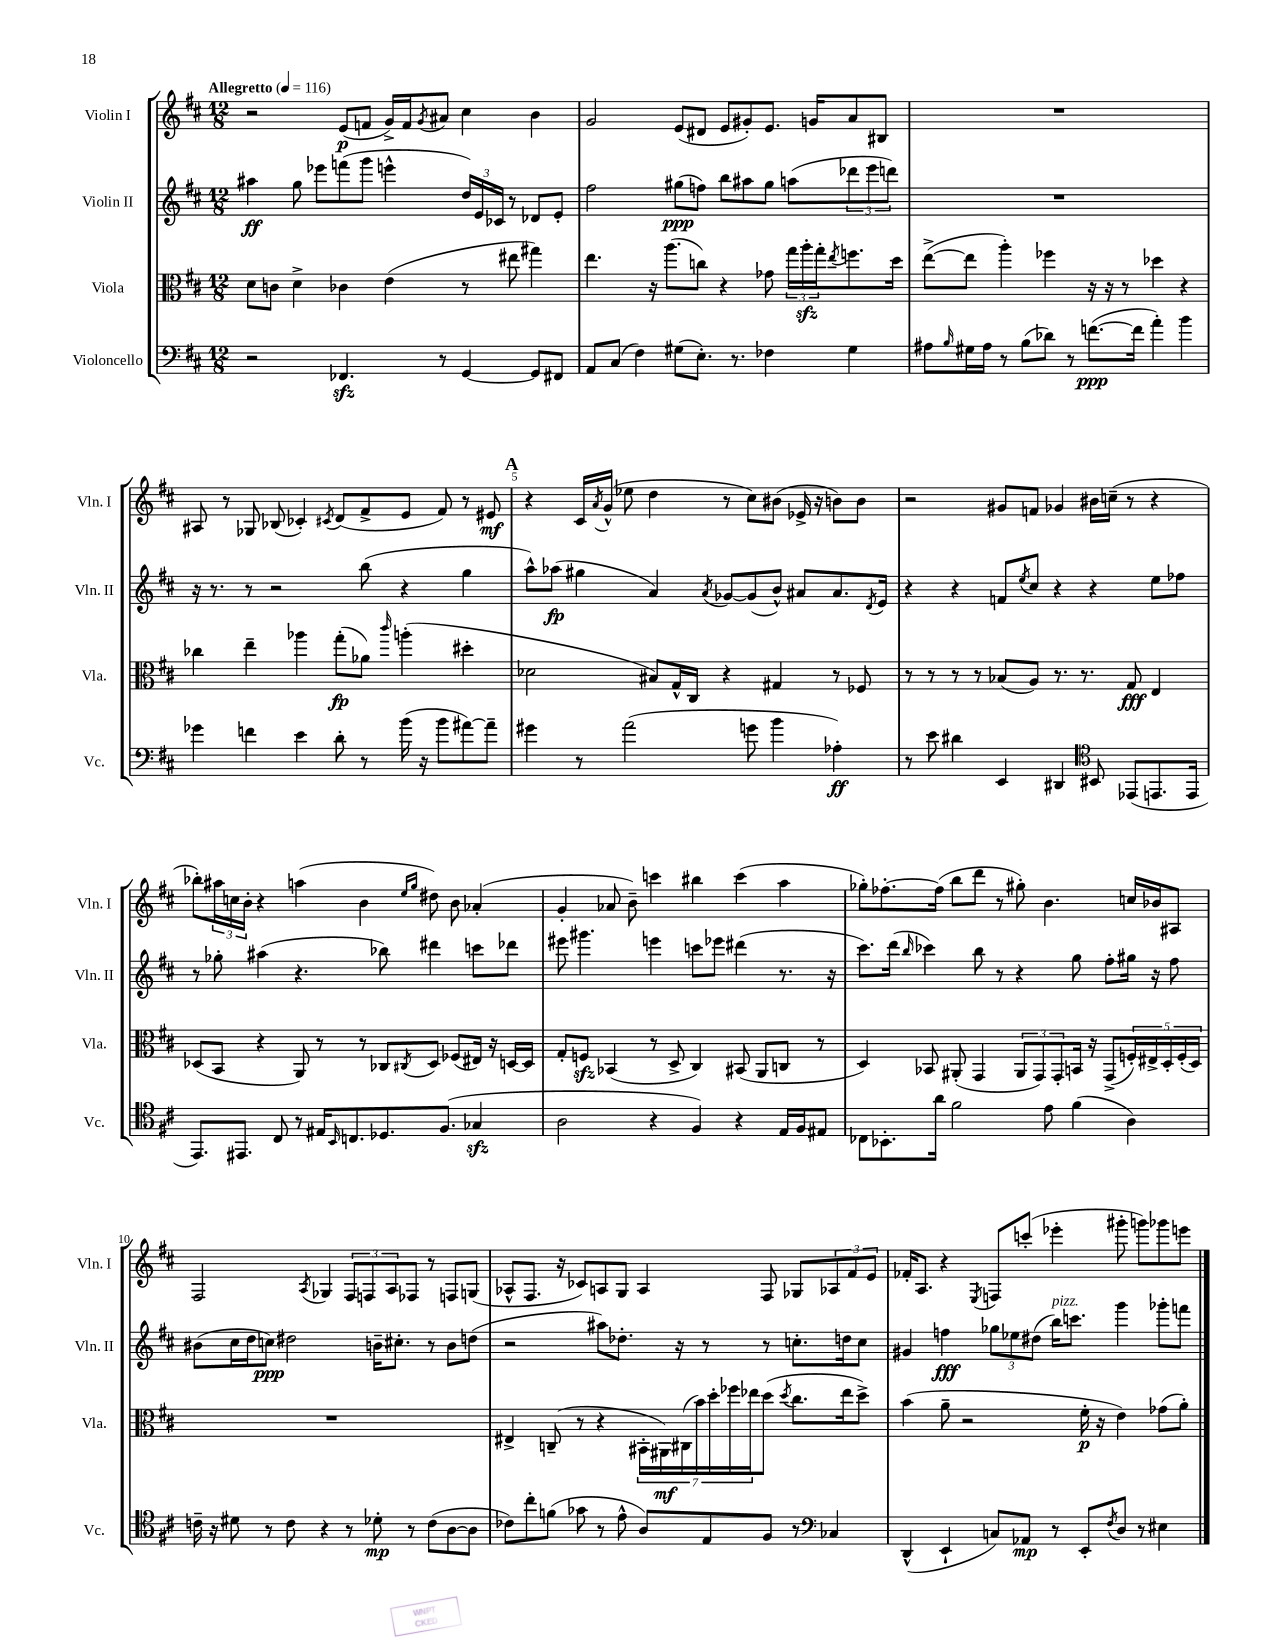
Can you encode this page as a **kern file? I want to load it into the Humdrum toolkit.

**kern	**dynam	**kern	**dynam	**kern	**dynam	**kern	**dynam
*part4	*part4	*part3	*part3	*part2	*part2	*part1	*part1
*staff4	*staff4	*staff3	*staff3	*staff2	*staff2	*staff1	*staff1
*I"Violoncello	*	*I"Viola	*	*I"Violin II	*	*I"Violin I	*
*I'Vc.	*	*I'Vla.	*	*I'Vln. II	*	*I'Vln. I	*
*clefF4	*	*clefC3	*	*clefG2	*	*clefG2	*
*k[f#c#]	*	*k[f#c#]	*	*k[f#c#]	*	*k[f#c#]	*
*M12/8	*	*M12/8	*	*M12/8	*	*M12/8	*
*MM116	*	*MM116	*	*MM116	*	*MM116	*
=1	=1	=1	=1	=1	=1	=1	=1
!	!	!	!	!	!	!LO:TX:a:B:t=Allegretto	!
2r	.	8d\L	.	4aa#X\	ff	2r	.
.	.	8cn\J	.	.	.	.	.
.	.	4d^\	.	8gg\	.	.	.
.	.	.	.	8eee-X\L	.	.	.
4.FF-Xzz/	.	4c-X\	.	(8fffn\	.	(8e/L	p
.	.	.	.	8ggg\J	.	8fn/J	.
.	.	(4e\	.	4eeen^^\	.	16g^/LL)	.
.	.	.	.	.	.	16f/J	.
.	.	.	.	.	.	8qg/	.
8r	.	.	.	.	.	8a#X/J	.
[4GG/	.	8r	.	24dd/LL)	.	4cc#\	.
.	.	.	.	24e/	.	.	.
.	.	.	.	24c-X/JJ	.	.	.
.	.	8ee#X\	.	8r	.	.	.
8GG/L]	.	4gg#X\)	.	8d-X/L	.	4b\	.
8FF#X/J	.	.	.	8e'/J	.	.	.
=2	=2	=2	=2	=2	=2	=2	=2
8AA/L	.	4.ee\	.	2ff#\	.	2g/	.
(8C#/J	.	.	.	.	.	.	.
4F#\)	.	.	.	.	.	.	.
.	.	16r	.	.	.	.	.
.	.	(8.aa\L	.	.	.	.	.
(8G#X\L	.	.	.	(8gg#X\L	ppp	(8e/L	.
8.E'\J)	.	8ccn\J)	.	8ffn\J)	.	8d#X/J	.
.	.	4r	.	8bb\L	.	8e/L	.
8.r	.	.	.	.	.	.	.
.	.	.	.	8aa#X\	.	8g#X'/)	.
4F-X\	.	8g-X\	.	8gg#\J	.	8.e/J	.
.	.	24gg\LL	.	(8aan\L	.	.	.
.	.	24aazz'\	.	.	.	.	.
.	.	.	.	.	.	16gn/KL	.
.	.	24gg'\J	.	.	.	.	.
.	.	8qee/	.	.	.	.	.
4G#\	.	8.ffn\	.	12ddd-X\	.	8a/	.
.	.	.	.	12eee\	.	.	.
.	.	.	.	.	.	8B#X/J	.
.	.	.	.	12dddn\J)	.	.	.
.	.	16dd\Jk	.	.	.	.	.
=3	=3	=3	=3	=3	=3	=3	=3
8A#X\L	.	([8ee^\L	.	1.r	.	1.r	.
16qqB/	.	.	.	.	.	.	.
16G#X\L	.	8ee\J]	.	.	.	.	.
16A#\JJ	.	.	.	.	.	.	.
8r	.	4aa'\)	.	.	.	.	.
(8B\L	.	.	.	.	.	.	.
8d-X\J)	.	4ff-X\	.	.	.	.	.
8r	.	.	.	.	.	.	.
([8.fn\L	ppp	16r	.	.	.	.	.
.	.	16r	.	.	.	.	.
.	.	8r	.	.	.	.	.
16f\Jk]	.	.	.	.	.	.	.
4a'\)	.	4dd-X\	.	.	.	.	.
4b\	.	4r	.	.	.	.	.
!!LO:LB:g=z
=4	=4	=4	=4	=4	=4	=4	=4
4g-X\	.	4cc-X\	.	16r	.	8A#X/	.
.	.	.	.	8.r	.	.	.
.	.	.	.	.	.	8r	.
4fn\	.	4ee~\	.	8r	.	8G-X/	.
.	.	.	.	2r	.	(8B-X/	.
4e\	.	4aa-X\	.	.	.	4c-X'/)	.
.	.	.	.	.	.	8qc#X/	.
8d'\	.	(8gg'\L	fp	.	.	(8d/L	.
8r	.	8a-X\J)	.	(8bb\	.	8f#^/	.
.	.	16qqccc#/	.	.	.	.	.
(16b\	.	(4aan'\	.	4r	.	8e/J	.
16r	.	.	.	.	.	.	.
8b\L	.	.	.	.	.	8f#/)	.
[8a#X\)	.	4dd#X'\	.	4gg\	.	8r	.
8a#~\J]	.	.	.	.	.	8e#X/	mf
!!LO:REH:place=s1:t=A
=5	=5	=5	=5	=5	=5	=5	=5
4g#X\	.	2d-X\	.	8aa^^\L)	.	4r	.
.	.	.	.	(8aa-X\J	fp	.	.
8r	.	.	.	4gg#X\	.	16c#/LL	.
.	.	.	.	.	.	8qa/	.
.	.	.	.	.	.	(16g^^/JJ	.
(2a\	.	.	.	.	.	8ee-X\	.
.	.	8B#X/L)	.	4a/)	.	4dd\	.
.	.	16G^^/L	.	.	.	.	.
.	.	16C#/JJ	.	.	.	.	.
.	.	.	.	8qa/	.	.	.
.	.	4r	.	[8g-X/L	.	8r	.
8gn\	.	.	.	(8g-/]	.	8cc#\L)	.
4b\	.	4G#X/	.	8b^^/J)	.	(8b#X\J	.
.	.	.	.	8a#X/L	.	16e-X^/	.
.	.	.	.	.	.	16r	.
4A-X'\)	ff	8r	.	8.a#/	.	8bn\L)	.
.	.	8F-X/	.	.	.	8b\J	.
.	.	.	.	8qd/	.	.	.
.	.	.	.	16e/Jk	.	.	.
=6	=6	=6	=6	=6	=6	=6	=6
8r	.	8r	.	4r	.	2r	.
8e\	.	8r	.	.	.	.	.
4d#X\	.	8r	.	4r	.	.	.
.	.	8r	.	.	.	.	.
4EE/	.	(8B-X/L	.	8fn/L	.	8g#X/L	.
.	.	.	.	8qee/	.	.	.
.	.	8A/J)	.	8cc#/J	.	8fn/J	.
4DD#X/	.	8.r	.	4r	.	4g-X/	.
.	.	8.r	.	.	.	.	.
*clefC4	*	*	*	*	*	*	*
8BB#X/	.	.	.	4r	.	16b#X\LL	.
.	.	.	.	.	.	(16ccn~\JJ	.
(8EE-X/L	.	8G/	fff	.	.	8r	.
8.EEn/	.	4E/	.	8ee\L	.	4r	.
.	.	.	.	8ff-X\J	.	.	.
16EE/Jk	.	.	.	.	.	.	.
!!LO:LB:g=z
=7	=7	=7	=7	=7	=7	=7	=7
8.EE/L)	.	(8D-X/L	.	8r	.	8bb-X'\L)	.
.	.	8BB/J	.	8gg-X'\	.	24aa#X\L	.
.	.	.	.	.	.	24ccn\	.
8.EE#X/J	.	.	.	.	.	.	.
.	.	.	.	.	.	24b'\JJ	.
.	.	4r	.	(4aa#X\	.	4r	.
8C#/	.	.	.	.	.	.	.
8r	.	8AA/)	.	4.r	.	(4aan\	.
16E#X/KL	.	8r	.	.	.	.	.
16qqBB/	.	.	.	.	.	.	.
8.Cn/	.	.	.	.	.	.	.
.	.	8r	.	.	.	4b\	.
8.D-X/	.	8C-X/L	.	8bb-X\)	.	.	.
.	.	.	.	.	.	16qqee/LL	.
.	.	8qC#X/	.	.	.	16qqgg/JJ	.
.	.	8D-/J	.	4ddd#X\	.	8dd#X\)	.
(8.F#/J	.	.	.	.	.	.	.
.	.	(8F-X/L	.	.	.	8b\	.
4G-Xzz/	.	16E#X/Jk)	.	8cccn\L	.	(4a-X'/	.
.	.	16r	.	.	.	.	.
.	.	[16Dn/LL	.	8ddd-X\J	.	.	.
.	.	16D/JJ]	.	.	.	.	.
=8	=8	=8	=8	=8	=8	=8	=8
2A\	.	8G'/L	.	8eee#X\	.	4g'/	.
.	.	8Fnzz/J	.	4.ggg#X\	.	.	.
.	.	(4BB-X/	.	.	.	8a-X/	.
.	.	.	.	.	.	8b~\)	.
4r	.	8r	.	4eeen\	.	4cccn\	.
.	.	8D^/	.	.	.	.	.
4F#/)	.	4C#/)	.	8cccn\L	.	4bb#X\	.
.	.	.	.	8eee-X\J	.	.	.
4r	.	(8BB#X/	.	(4ddd#X\	.	(4ccc\	.
.	.	8AA/L	.	.	.	.	.
16E/LL	.	8Cn/J	.	8.r	.	4aa\	.
16F#/J	.	.	.	.	.	.	.
8E#X/J	.	8r	.	.	.	.	.
.	.	.	.	16r	.	.	.
=9	=9	=9	=9	=9	=9	=9	=9
8C-X\L	.	4D/)	.	8.ccc#\L)	.	8gg-X'\L)	.
8.BB-X'\	.	.	.	.	.	[8.ff-X'\	.
.	.	.	.	(16ddd\Jk	.	.	.
.	.	.	.	16qqbb/	.	.	.
.	.	8BB-X/	.	4ccc-X\)	.	.	.
16a\Jk	.	.	.	.	.	(16ff-\Jk]	.
2f#\	.	(8AA#X'/	.	.	.	8bb\L	.
.	.	4GG/	.	8bb\	.	8ddd\J	.
.	.	.	.	8r	.	8r	.
.	.	12AA#/L	.	4r	.	8gg#X'\)	.
.	.	12GG/)	.	.	.	.	.
8e\	.	.	.	.	.	4.b\	.
.	.	12GG'/	.	.	.	.	.
(4f#\	.	16BBn/Jk	.	8gg\	.	.	.
.	.	16r	.	.	.	.	.
.	.	(8GG^/L	.	8ff#'\L	.	.	.
4A\)	.	20Fn'/L)	.	16gg#X\Jk	.	16ccn/LL	.
.	.	20E#X^/	.	.	.	.	.
.	.	.	.	16r	.	16b-X/J	.
.	.	20D'/	.	.	.	.	.
.	.	.	.	8ff#\	.	8A#X/J	.
.	.	(20F'/	.	.	.	.	.
.	.	20D/JJ)	.	.	.	.	.
!!LO:LB:g=z
=10	=10	=10	=10	=10	=10	=10	=10
16cn~\	.	1.r	.	(8b#X\L	.	2F#/	.
16r	.	.	.	.	.	.	.
8d#X\	.	.	.	16cc#\L	.	.	.
.	.	.	.	16dd\J	.	.	.
8r	.	.	.	8ccn\J)	ppp	.	.
8c\	.	.	.	2dd#X\	.	.	.
.	.	.	.	.	.	8qA/	.
4r	.	.	.	.	.	4G-X/	.
8r	.	.	.	.	.	12F#/L	.
.	.	.	.	.	.	12Fn/	.
8d-X'\	mp	.	.	16bn~\KL	.	.	.
.	.	.	.	.	.	12A/	.
.	.	.	.	8.cc#X'\J	.	.	.
8r	.	.	.	.	.	8F-X/J	.
(8c\L	.	.	.	8r	.	8r	.
[8A\	.	.	.	8b\L	.	8Fn/L	.
8A\J]	.	.	.	(8ddn\J	.	(8Gn/J	.
=11	=11	=11	=11	=11	=11	=11	=11
8c-X\L)	.	4E#X^/	.	2r	.	8A-X^^/L	.
8cc#'\	.	.	.	.	.	8.F#/J	.
(8fn\J	.	(8Cn~/	.	.	.	.	.
.	.	.	.	.	.	16r	.
8g-X\	.	8r	.	.	.	8c-X/L)	.
8r	.	4r	.	8aa#X\L)	.	8An/	.
8e^^\	.	.	.	8.dd-X'\J	.	8G/J	.
8A/L)	.	28BB#X'\LL	.	.	.	4A/	.
.	.	28AA#X\)	mf	.	.	.	.
.	.	.	.	16r	.	.	.
.	.	(28C#X\	.	.	.	.	.
.	.	28b\)	.	.	.	.	.
8E/	.	.	.	8r	.	.	.
.	.	28dd'\	.	.	.	.	.
.	.	28ff-X\	.	.	.	.	.
.	.	28ee-X\J	.	.	.	.	.
8F#/J	.	(8dd\J	.	8r	.	8F#/	.
.	.	8qdd/	.	.	.	.	.
8r	.	8.cc#\L	.	8.ccn'\L	.	8G-X/L	.
*clefF4	*	*	*	*	*	*	*
4C-X/	.	.	.	.	.	12A-X/	.
.	.	16ee-\k	.	16ddn\k	.	.	.
.	.	.	.	.	.	12f#/	.
.	.	8dd^\J)	.	8cc\J	.	.	.
.	.	.	.	.	.	12e/J	.
=12	=12	=12	=12	=12	=12	=12	=12
(4DD^^/	.	(4b\	.	4g#X/	.	16f-X'/KL	.
.	.	.	.	.	.	8.A/J	.
4EE`/	.	8a~\	.	4ffn\	fff	4r	.
.	.	2r	.	.	.	.	.
.	.	.	.	.	.	8qE/	.
8Cn/L)	.	.	.	12gg-X\L	.	8Fn/L	.
.	.	.	.	12ee-X\	.	.	.
8AA-X/J	mp	.	.	.	.	(8cccn'/J	.
.	.	.	.	(12dd#X\J	.	.	.
!	!	!	!	!LO:TX:a:i:t=pizz.	!	!	!
8r	.	.	.	16bb\KL)	.	4eee-X'\	.
.	.	.	.	8.cccn\J	.	.	.
8EE'/L	.	16f#'\	p	.	.	.	.
.	.	16r	.	.	.	.	.
8qF#/	.	.	.	.	.	.	.
8D/J	.	4e\)	.	4ggg\	.	8ggg#X'\	.
8r	.	.	.	.	.	8gggn\L)	.
4E#X\	.	(8g-X\L	.	8ggg-X'\L	.	8ggg-X\	.
.	.	8a'\J)	.	8fffn\J	.	8eeen\J	.
==	==	==	==	==	==	==	==
*-	*-	*-	*-	*-	*-	*-	*-
